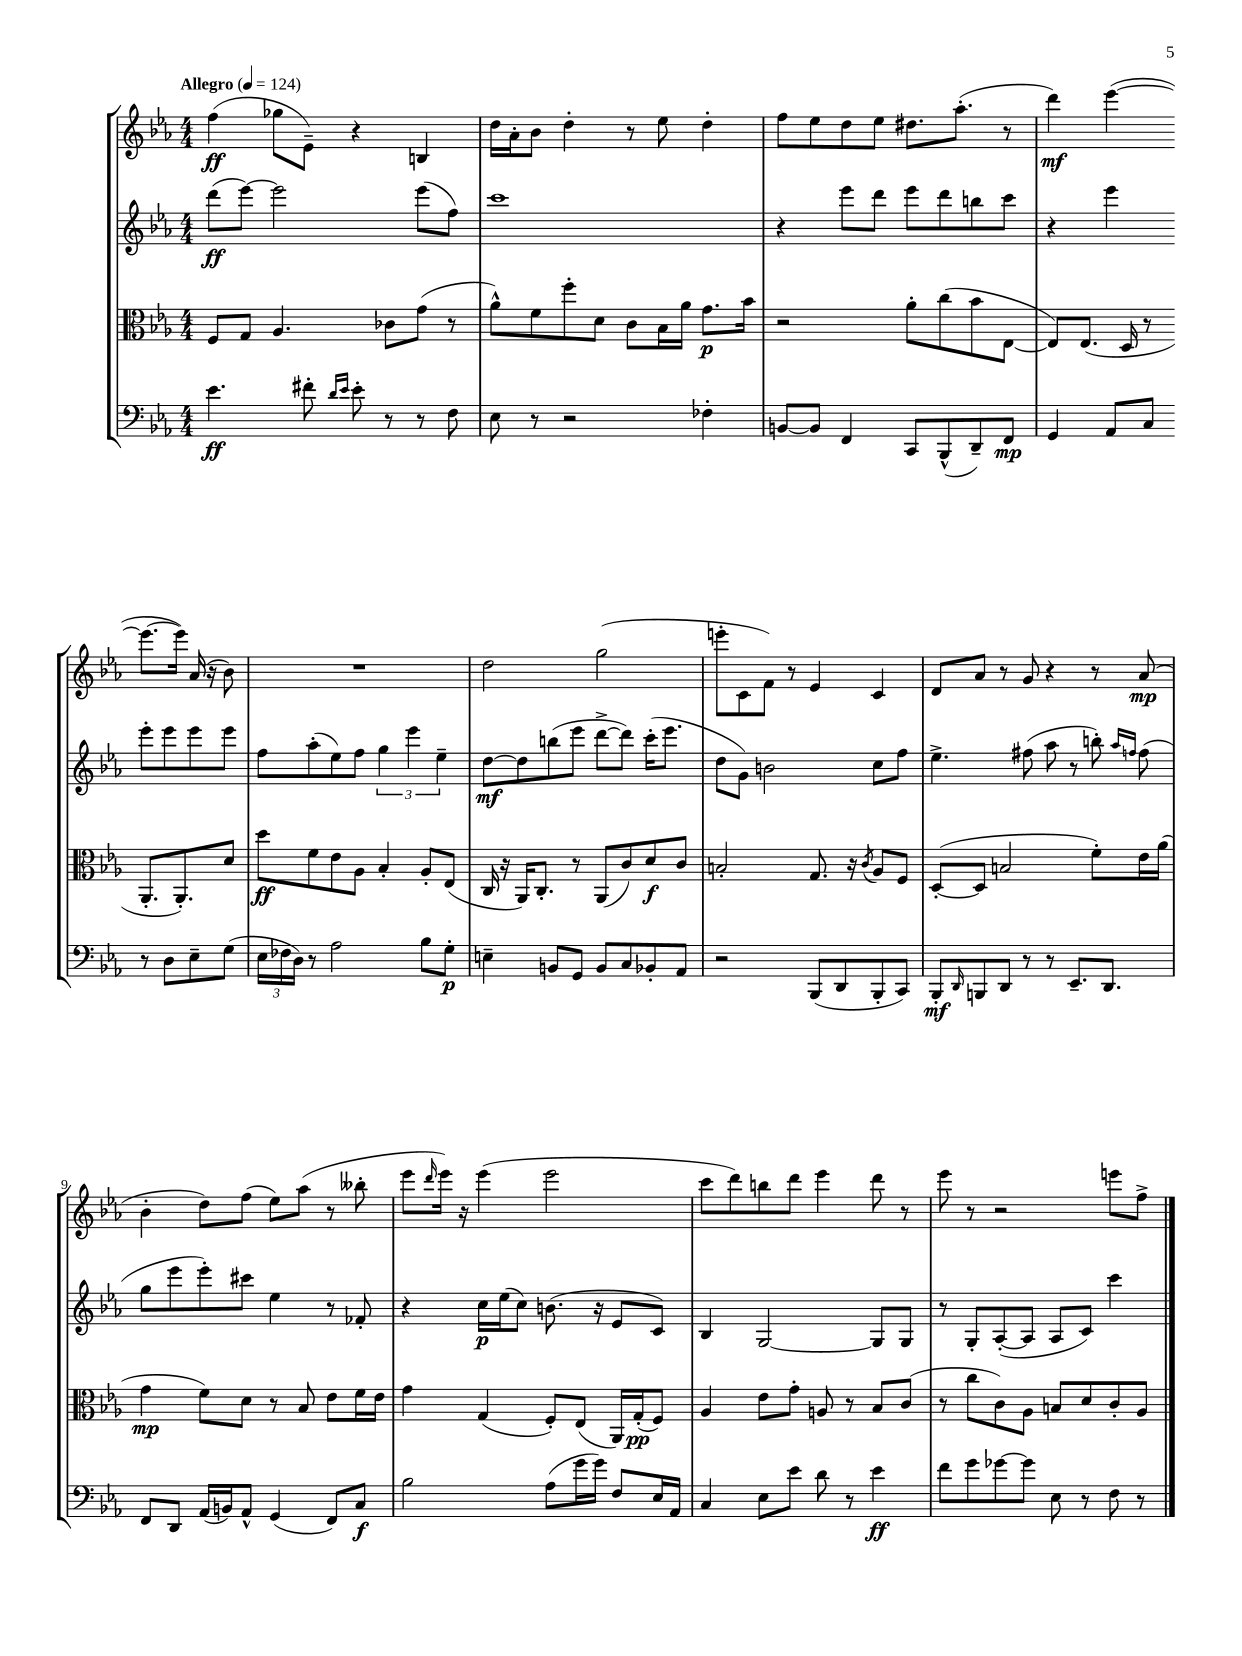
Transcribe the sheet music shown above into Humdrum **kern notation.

**kern	**dynam	**kern	**dynam	**kern	**dynam	**kern	**dynam
*part4	*part4	*part3	*part3	*part2	*part2	*part1	*part1
*staff4	*staff4	*staff3	*staff3	*staff2	*staff2	*staff1	*staff1
*clefF4	*	*clefC3	*	*clefG2	*	*clefG2	*
*k[b-e-a-]	*	*k[b-e-a-]	*	*k[b-e-a-]	*	*k[b-e-a-]	*
*M4/4	*	*M4/4	*	*M4/4	*	*M4/4	*
*MM124	*	*MM124	*	*MM124	*	*MM124	*
=1	=1	=1	=1	=1	=1	=1	=1
!	!	!	!	!	!	!LO:TX:a:B:t=Allegro	!
4.e-\	ff	8F/L	.	(8ddd\L	ff	(4ff\	ff
.	.	8G/J	.	[8eee-\J)	.	.	.
.	.	4.A-/	.	2eee-\]	.	8gg-X\L	.
8f#X'\	.	.	.	.	.	8e-~\J)	.
16qqd/LL	.	.	.	.	.	.	.
16qqe-/JJ	.	.	.	.	.	.	.
8e-'\	.	.	.	.	.	4r	.
8r	.	8c-X\L	.	.	.	.	.
8r	.	(8g\J	.	(8eee-\L	.	4Bn/	.
8F\	.	8r	.	8ff\J)	.	.	.
=2	=2	=2	=2	=2	=2	=2	=2
8E-\	.	8a-^^\L)	.	1ccc	.	16dd\LL	.
.	.	.	.	.	.	16a-'\J	.
8r	.	8f\	.	.	.	8b-\J	.
2r	.	8ff'\	.	.	.	4dd'\	.
.	.	8d\J	.	.	.	.	.
.	.	8c\L	.	.	.	8r	.
.	.	16B-\L	.	.	.	8ee-\	.
.	.	16a-\JJ	.	.	.	.	.
4F-X'\	.	8.g\L	p	.	.	4dd'\	.
.	.	16b-\Jk	.	.	.	.	.
=3	=3	=3	=3	=3	=3	=3	=3
[8BBn/L	.	2r	.	4r	.	8ff\L	.
8BB/J]	.	.	.	.	.	8ee-\	.
4FF/	.	.	.	8eee-\L	.	8dd\	.
.	.	.	.	8ddd\J	.	8ee-\J	.
8CC/L	.	8a-'\L	.	8eee-\L	.	8.dd#X\L	.
(8BBB-^^/	.	(8cc\	.	8ddd\	.	.	.
.	.	.	.	.	.	(8.aa-'\J	.
8DD~/)	.	8b-\	.	8bbn\	.	.	.
8FF/J	mp	[8E-\J	.	8ccc\J	.	8r	.
=4	=4	=4	=4	=4	=4	=4	=4
4GG/	.	8E-/L])	.	4r	.	4ddd\)	mf
.	.	(8.E-/J	.	.	.	.	.
8AA-/L	.	.	.	4eee-\	.	([4eee-\	.
.	.	16D/	.	.	.	.	.
8C/J	.	8r	.	.	.	.	.
8r	.	8.AA-'/L	.	8eee-'\L	.	8.eee-\L_	.
8D\L	.	.	.	8eee-\	.	.	.
.	.	8.AA-'/)	.	.	.	16eee-\Jk])	.
8E-~\	.	.	.	8eee-\	.	(16a-/	.
.	.	.	.	.	.	16r	.
(8G\J	.	8d/J	.	8eee-\J	.	8b-\)	.
!!LO:LB:g=z
=5	=5	=5	=5	=5	=5	=5	=5
24E-\LL	.	8dd\L	ff	8ff\L	.	1r	.
24F-X\	.	.	.	.	.	.	.
24D\JJ)	.	.	.	.	.	.	.
8r	.	8f\	.	(8aa-'\	.	.	.
2A-\	.	8e-\	.	8ee-\)	.	.	.
.	.	8A-\J	.	8ff\J	.	.	.
.	.	4B-'/	.	6gg\	.	.	.
.	.	.	.	6eee-\	.	.	.
8B-\L	.	8A-'/L	.	.	.	.	.
.	.	.	.	6ee-~\	.	.	.
8G'\J	p	(8E-/J	.	.	.	.	.
=6	=6	=6	=6	=6	=6	=6	=6
4En~\	.	16C/	.	[8dd\L	mf	2dd\	.
.	.	16r	.	.	.	.	.
.	.	16AA-/KL)	.	8dd\]	.	.	.
.	.	8.C'/J	.	.	.	.	.
8BBn/L	.	.	.	(8bbn\	.	.	.
8GG/J	.	8r	.	8eee-\J	.	.	.
8BB/L	.	(8AA-/L	.	[8ddd^\L	.	(2gg\	.
8C/	.	8c/)	.	8ddd\J])	.	.	.
8BB-X'/	.	8d/	f	(16ccc'\KL	.	.	.
.	.	.	.	8.eee-\J	.	.	.
8AA-/J	.	8c/J	.	.	.	.	.
=7	=7	=7	=7	=7	=7	=7	=7
2r	.	2Bn'/	.	8dd\L	.	8eeen'\L	.
.	.	.	.	8g\J)	.	8c\	.
.	.	.	.	2bn\	.	8f\J)	.
.	.	.	.	.	.	8r	.
(8BBB-/L	.	8.G/	.	.	.	4e-/	.
8DD/	.	.	.	.	.	.	.
.	.	16r	.	.	.	.	.
.	.	8qc/	.	.	.	.	.
8BBB-'/	.	8A-/L	.	8cc\L	.	4c/	.
8CC/J)	.	8F/J	.	8ff\J	.	.	.
=8	=8	=8	=8	=8	=8	=8	=8
8BBB-'/L	mf	([8D'/L	.	4.ee-^\	.	8d/L	.
16qqDD/	.	.	.	.	.	.	.
8BBBn/	.	8D/J]	.	.	.	8a-/J	.
8DD/J	.	2Bn/	.	.	.	8r	.
8r	.	.	.	(8ff#X\	.	8g/	.
8r	.	.	.	8aa-\	.	4r	.
8.EE-~/L	.	.	.	8r	.	.	.
.	.	8f'\L)	.	8bbn'\)	.	8r	.
8.DD/J	.	.	.	.	.	.	.
.	.	.	.	16qqaa-/LL	.	.	.
.	.	.	.	16qqffn/JJ	.	.	.
.	.	16e-\L	.	(8ff\	.	(8a-/	mp
.	.	(16a-\JJ	.	.	.	.	.
!!LO:LB:g=z
=9	=9	=9	=9	=9	=9	=9	=9
8FF/L	.	4g\	mp	8gg\L	.	4b-'\	.
8DD/J	.	.	.	8eee-\	.	.	.
(16AA-/LL	.	8f\L)	.	8eee-'\)	.	8dd\L)	.
16BBn/J)	.	.	.	.	.	.	.
8AA-^^/J	.	8d\J	.	8ccc#X\J	.	(8ff\J	.
(4GG/	.	8r	.	4ee-\	.	8ee-\L)	.
.	.	8B-/	.	.	.	(8aa-\J	.
8FF/L)	.	8e-\L	.	8r	.	8r	.
8C/J	f	16f\L	.	8f-X'/	.	8bb--X'\	.
.	.	16e-\JJ	.	.	.	.	.
=10	=10	=10	=10	=10	=10	=10	=10
2B-\	.	4g\	.	4r	.	8eee-\L	.
.	.	.	.	.	.	16qqddd/	.
.	.	.	.	.	.	16eee-\Jk)	.
.	.	.	.	.	.	16r	.
.	.	(4G/	.	16cc\LL	p	(4eee-\	.
.	.	.	.	(16ee-\J	.	.	.
.	.	.	.	8cc\J)	.	.	.
(8A-\L	.	8F'/L)	.	(8.bn\	.	2eee-\	.
16g\L	.	(8E-/J	.	.	.	.	.
16g\JJ)	.	.	.	16r	.	.	.
8F/L	.	16AA-/LL)	.	8e-/L	.	.	.
.	.	(16G'/J	pp	.	.	.	.
16E-/L	.	8F/J)	.	8c/J)	.	.	.
16AA-/JJ	.	.	.	.	.	.	.
=11	=11	=11	=11	=11	=11	=11	=11
4C/	.	4A-/	.	4B-/	.	8ccc\L	.
.	.	.	.	.	.	8ddd\)	.
8E-\L	.	8e-\L	.	[2G/	.	8bbn\	.
8e-\J	.	8g'\J	.	.	.	8ddd\J	.
8d\	.	8An/	.	.	.	4eee-\	.
8r	.	8r	.	.	.	.	.
4e-\	ff	8B-/L	.	8G/L]	.	8ddd\	.
.	.	(8c/J	.	8G/J	.	8r	.
=12	=12	=12	=12	=12	=12	=12	=12
8f\L	.	8r	.	8r	.	8eee-\	.
8g\	.	8cc\L	.	8G'/L	.	8r	.
[8g-X\	.	8c\)	.	([8A-'/	.	2r	.
8g-\J]	.	8A-\J	.	8A-/J]	.	.	.
8E-\	.	8Bn/L	.	8A-/L	.	.	.
8r	.	8d/	.	8c/J)	.	.	.
8F\	.	8c'/	.	4ccc\	.	8eeen\L	.
8r	.	8A-/J	.	.	.	8ff^\J	.
==	==	==	==	==	==	==	==
*-	*-	*-	*-	*-	*-	*-	*-
